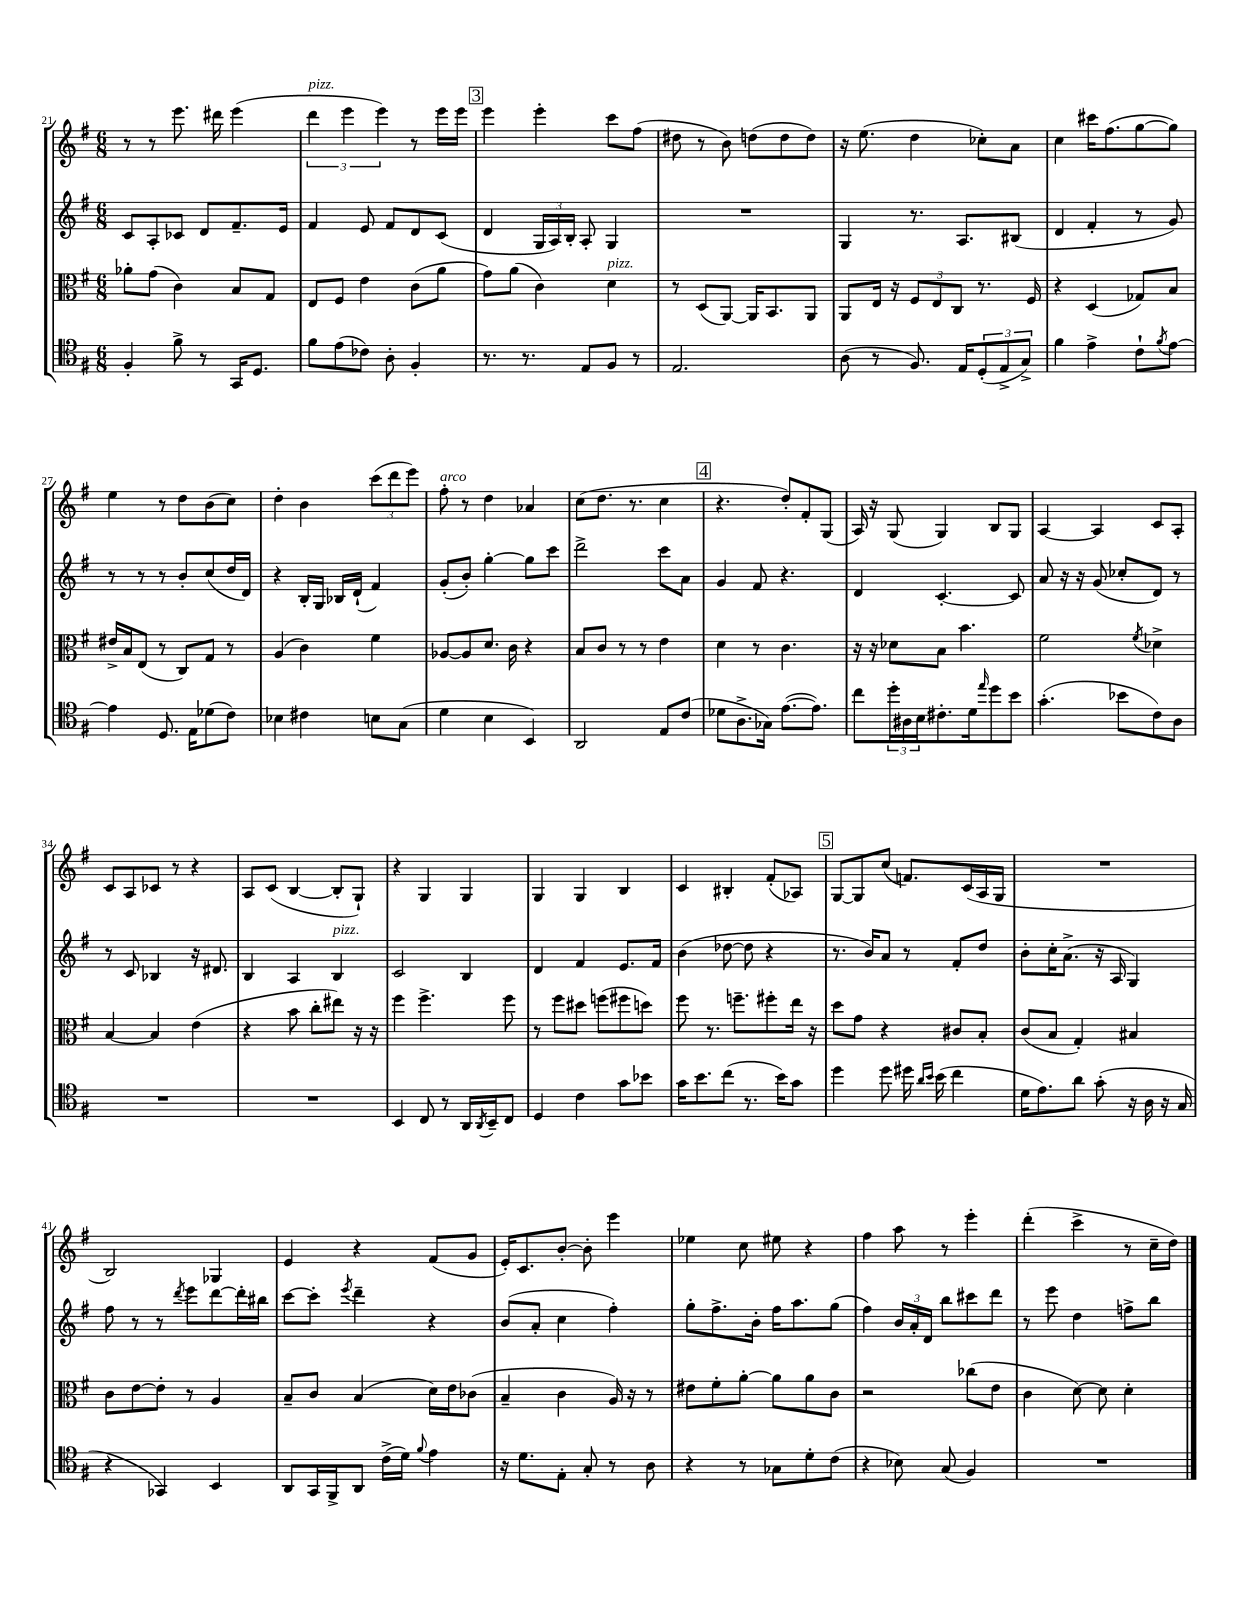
<<
\new StaffGroup <<
\new Staff = "s0" {
    \clef treble \key g \major \numericTimeSignature \time 6/8
    r8 r8 e'''8. dis'''16 e'''4( |
    \tuplet 3/2 { d'''4^\markup { \italic "pizz." } e'''4 e'''4) } r8 e'''16 e'''16 |
    \mark \markup { \box "3" } e'''4 e'''4-. c'''8 fis''8( |
    dis''8 r8 b'8) d''8( d''8 d''8) |
    r16 e''8.( d''4 ces''8-.) a'8 |
    c''4 cis'''16 fis''8.( g''8~ g''8) |
    e''4 r8 d''8 b'8( c''8) |
    d''4-. b'4 \tuplet 3/2 { c'''8( d'''8 e'''8) } |
    fis''8-.^\markup { \italic "arco" } r8 d''4 aes'4 |
    c''8( d''8. r8. c''4 |
    \mark \markup { \box "4" } r4. d''8-.) fis'8-. g8( |
    a16) r16 g8( g4) b8 g8 |
    a4~ a4 c'8 a8-. |
    c'8 a8 ces'8 r8 r4 |
    a8 c'8( b4~ b8-. g8-!) |
    r4 g4 g4 |
    g4 g4 b4 |
    c'4 bis4-. fis'8-.( aes8) |
    \mark \markup { \box "5" } g8~ g8 c''8( f'8.) c'16( a16 g16 |
    R2. |
    b2) ges4 |
    e'4 r4 fis'8( g'8 |
    e'16-.) c'8. b'8~-. b'8-. e'''4 |
    ees''4 c''8 eis''8 r4 |
    fis''4 a''8 r8 e'''4-. |
    d'''4-.( c'''4-> r8 c''16-- d''16) \bar "|." |
}
\new Staff = "s1" {
    \clef treble \key g \major \numericTimeSignature \time 6/8
    c'8 a8-. ces'8 d'8 fis'8.-- e'16 |
    fis'4 e'8 fis'8 d'8 c'8( |
    \mark \markup { \box "3" } d'4 \tuplet 3/2 { g16 a16) b16-. } a8-. g4 |
    R2. |
    g4 r8. a8. bis8( |
    d'4 fis'4-. r8 g'8) |
    r8 r8 r8 b'8-. c''8( d''16 d'16) |
    r4 b16-. g16 bes16 d'16-!( fis'4) |
    g'8-.( b'8-.) g''4~-. g''8 c'''8 |
    d'''2-> c'''8 a'8 |
    \mark \markup { \box "4" } g'4 fis'8 r4. |
    d'4 c'4.~-. c'8 |
    a'8 r16 r16 g'8( ces''8-. d'8) r8 |
    r8 c'8 bes4 r16 dis'8. |
    b4 a4 b4^\markup { \italic "pizz." } |
    c'2 b4 |
    d'4 fis'4 e'8. fis'16 |
    b'4( des''8~ des''8 r4 |
    \mark \markup { \box "5" } r8. b'16) a'8 r8 fis'8-. d''8 |
    b'8-. c''16-. a'8.->( r16 a16 g4) |
    fis''8 r8 r8 \acciaccatura { d'''8 } e'''8 d'''8~ d'''16-. bis''16 |
    c'''8~ c'''8-. \acciaccatura { e'''8 } d'''4-- r4 |
    b'8( a'8-. c''4 fis''4-.) |
    g''8-. fis''8.-> b'16-. fis''16 a''8. g''8( |
    fis''4) \tuplet 3/2 { b'16 a'16-. d'16 } b''8 cis'''8 d'''8 |
    r8 e'''8 d''4 f''8-> b''8 \bar "|." |
}
\new Staff = "s2" {
    \clef alto \key g \major \numericTimeSignature \time 6/8
    aes'8-. g'8( c'4) b8 g8 |
    e8 fis8 e'4 c'8( a'8 |
    \mark \markup { \box "3" } g'8) a'8( c'4) d'4^\markup { \italic "pizz." } |
    r8 d8( a,8~) a,16 b,8. a,8 |
    a,8 e16 r16 \tuplet 3/2 { fis8 e8 c8 } r8. fis16 |
    r4 d4( ges8) b8 |
    eis'16-> b16 e8( r8 c8) g8 r8 |
    a4( c'4) fis'4 |
    aes8~ aes8 d'8. c'16 r4 |
    b8 c'8 r8 r8 e'4 |
    \mark \markup { \box "4" } d'4 r8 c'4. |
    r16 r16 des'8 b8 b'4. |
    fis'2 \acciaccatura { fis'8 } des'4-> |
    b4~ b4 e'4( |
    r4 b'8 c''8-. eis''8) r16 r16 |
    fis''4 fis''4.-> fis''8 |
    r8 fis''8 dis''8 f''8( fis''8 d''8) |
    fis''8 r8. f''8.-- fis''8-. e''16 r16 |
    \mark \markup { \box "5" } d''8 g'8 r4 cis'8 b8-. |
    c'8( b8 g4-.) bis4 |
    c'8 e'8~ e'8-. r8 a4 |
    b8-- c'8 b4( d'16) e'16 ces'8( |
    b4-- c'4 a16) r16 r8 |
    eis'8 fis'8-. a'8~-. a'8 a'8 c'8 |
    r2 ces''8( e'8 |
    c'4 d'8~) d'8 d'4-. \bar "|." |
}
\new Staff = "s3" {
    \clef tenor \key g \major \numericTimeSignature \time 6/8
    fis4-. fis'8-> r8 g,16 d8. |
    fis'8 e'8( ces'8) a8-. fis4-. |
    \mark \markup { \box "3" } r8. r8. e8 fis8 r8 |
    e2. |
    a8( r8 fis8.) e16 \tuplet 3/2 { d8-.( e8-> g8->) } |
    fis'4 e'4-> c'8-! \acciaccatura { fis'8 } e'8~ |
    e'4 d8. e16 des'8( c'8) |
    bes4 cis'4 b8 g8( |
    d'4 b4 b,4) |
    a,2 e8 c'8( |
    \mark \markup { \box "4" } des'8 a8.-> ges16) e'8.~( e'8.) |
    c''8 \tuplet 3/2 { d''16-. ais16 b16 } cis'8.-. d'16 \grace { e''16 } d''8 b'8 |
    g'4.-.( bes'8 c'8) a8 |
    R2. |
    R2. |
    b,4 c8 r8 a,16 \acciaccatura { a,8 } b,16-- c8 |
    d4 c'4 g'8 bes'8 |
    g'16 b'8. c''8( r8. b'16) g'8 |
    \mark \markup { \box "5" } d''4 d''8 dis''16 \grace { a'16 b'16 } b'16( c''4 |
    d'16 e'8.) a'8 g'8-.( r16 a16 r16 g16 |
    r4 ges,4) b,4 |
    a,8 g,16 fis,16-> a,8 c'16->( d'16) \appoggiatura { fis'8 } e'4 |
    r16 d'8. e8-. g8-. r8 a8 |
    r4 r8 ges8 d'8-. c'8( |
    r4 bes8) g8( fis4) |
    R2. \bar "|." |
}
>>
>>
\layout { \context { \Score currentBarNumber = #21 } }
